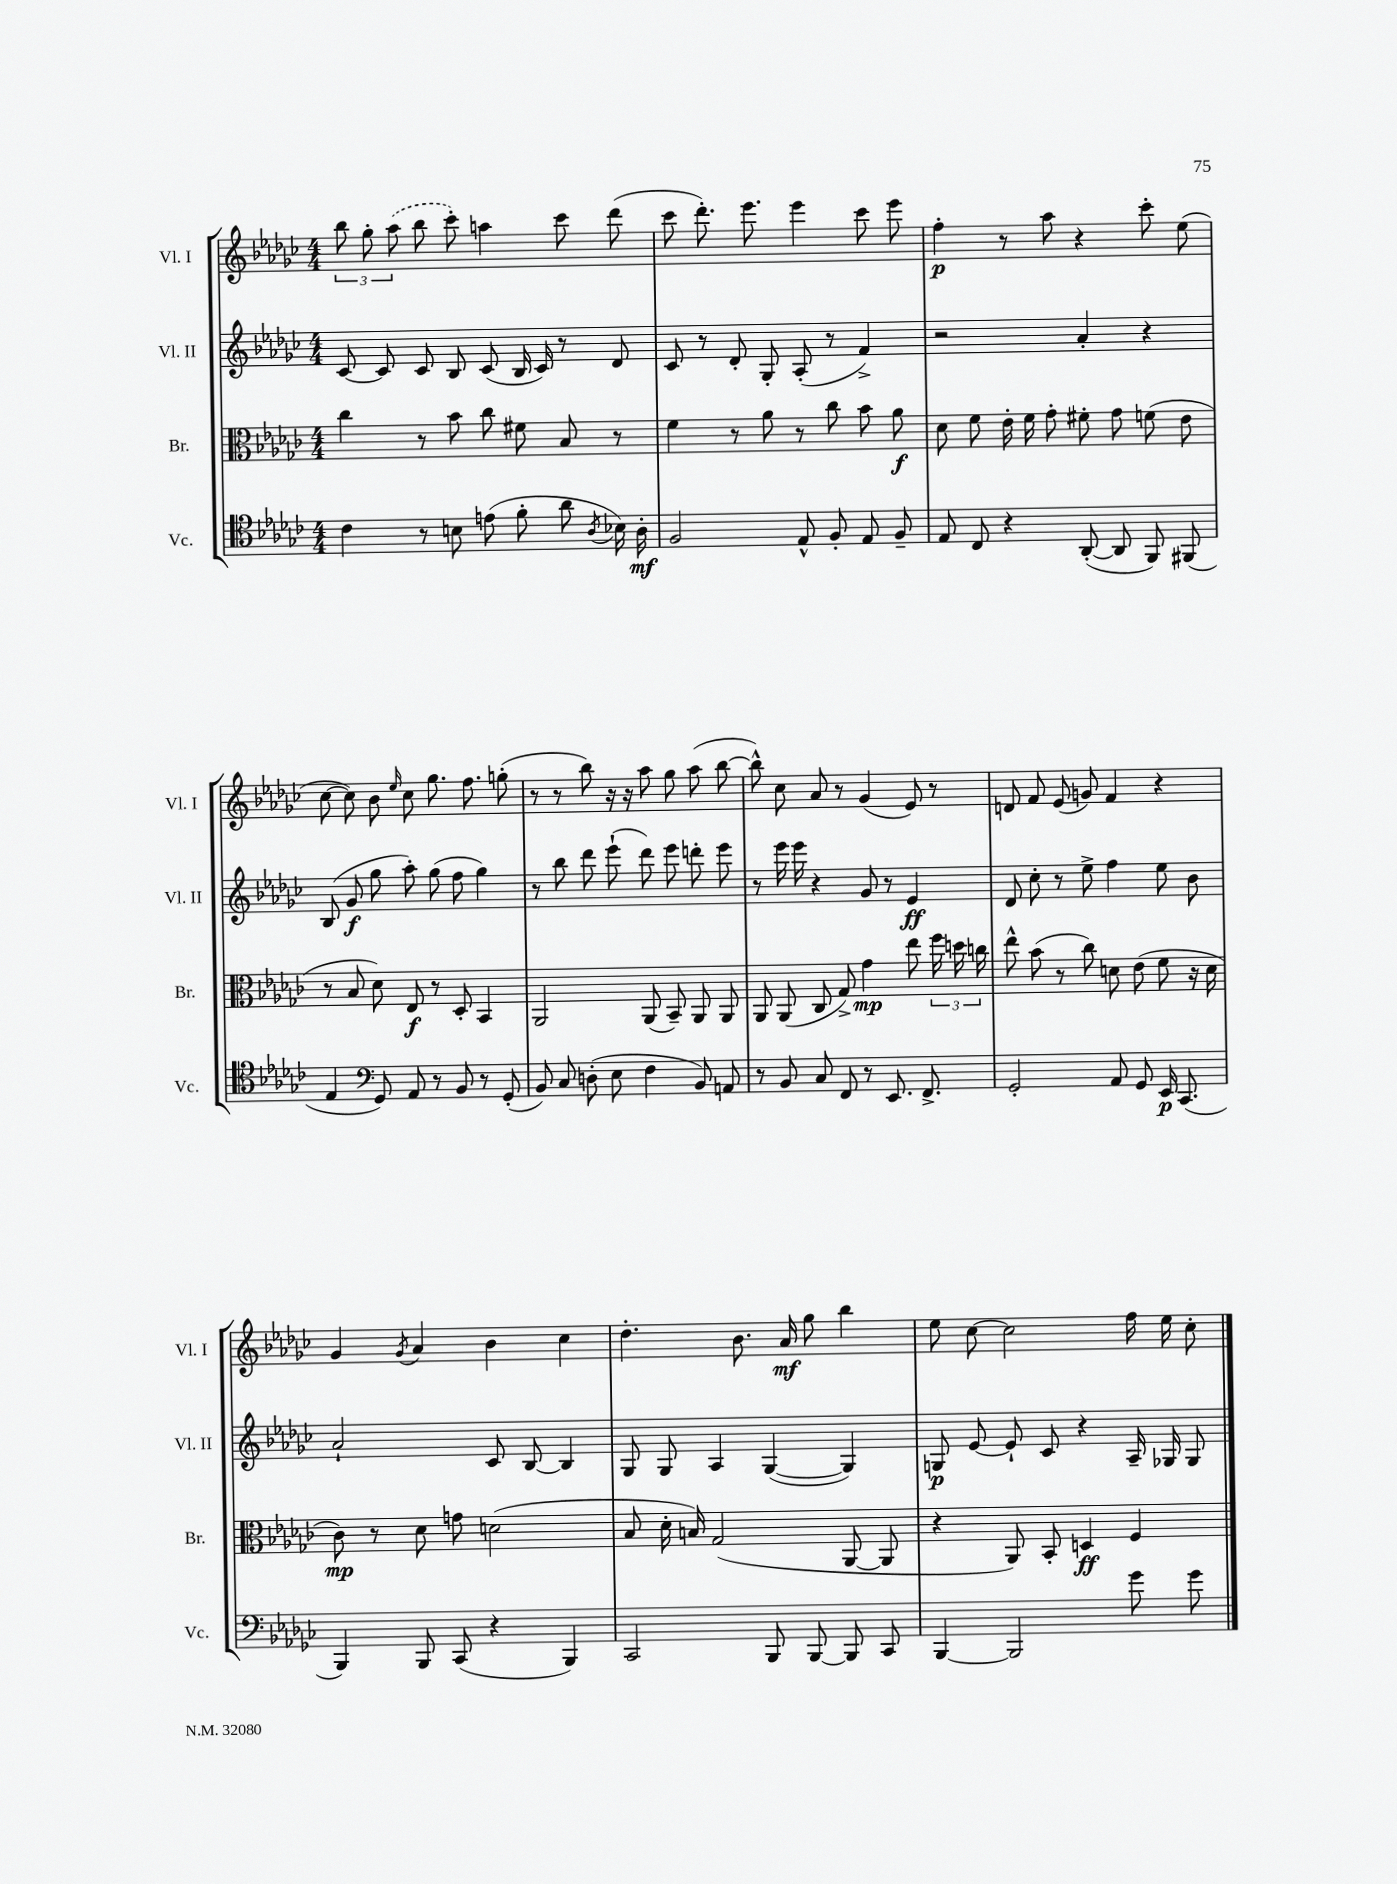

**kern	**dynam	**kern	**dynam	**kern	**dynam	**kern	**dynam
*part4	*part4	*part3	*part3	*part2	*part2	*part1	*part1
*staff4	*staff4	*staff3	*staff3	*staff2	*staff2	*staff1	*staff1
*I"Vc.	*	*I"Br.	*	*I"Vl. II	*	*I"Vl. I	*
*I'Vc.	*	*I'Br.	*	*I'Vl. II	*	*I'Vl. I	*
*clefC4	*	*clefC3	*	*clefG2	*	*clefG2	*
*k[b-e-a-d-g-c-]	*	*k[b-e-a-d-g-c-]	*	*k[b-e-a-d-g-c-]	*	*k[b-e-a-d-g-c-]	*
*M4/4	*	*M4/4	*	*M4/4	*	*M4/4	*
=74	=74	=74	=74	=74	=74	=74	=74
4c-\	.	4cc-\	.	[8c-/	.	12bb-\	.
.	.	.	.	.	.	12gg-'\	.
.	.	.	.	8c-/]	.	.	.
.	.	.	.	.	.	(12aa-\	.
8r	.	8r	.	8c-/	.	8bb-\	.
8Bn\	.	8b-\	.	8B-/	.	8ccc-'\)	.
(8en\	.	8cc-\	.	(8c-/	.	4aan\	.
8f'\	.	8f#X\	.	16B-/	.	.	.
.	.	.	.	16c-/)	.	.	.
8a-\	.	8B-/	.	8r	.	8ccc-\	.
8qA-/	.	.	.	.	.	.	.
16B-X\)	.	8r	.	8d-/	.	(8ddd-\	.
16A-'\	mf	.	.	.	.	.	.
=75	=75	=75	=75	=75	=75	=75	=75
2F/	.	4f\	.	8c-/	.	8ccc-\	.
.	.	.	.	8r	.	8.ddd-'\)	.
.	.	8r	.	8d-'/	.	.	.
.	.	.	.	.	.	8.eee-\	.
.	.	8a-\	.	8G-'/	.	.	.
8E-^^/	.	8r	.	(8A-'/	.	4eee-\	.
8F'/	.	8cc-\	.	8r	.	.	.
8E-/	.	8b-\	.	4f^/)	.	8ccc-\	.
8F~/	.	8a-\	f	.	.	8eee-\	.
=76	=76	=76	=76	=76	=76	=76	=76
8E-/	.	8d-\	.	2r	.	4ff'\	p
8C-/	.	8f\	.	.	.	.	.
4r	.	16e-'\	.	.	.	8r	.
.	.	16f\	.	.	.	.	.
.	.	8g-'\	.	.	.	8aa-\	.
([8AA-'/	.	8f#X'\	.	4a-'/	.	4r	.
8AA-/]	.	8g-\	.	.	.	.	.
8FF/)	.	(8fn\	.	4r	.	8ccc-'\	.
(8FF#X/	.	8e-\	.	.	.	(8ee-\	.
!!LO:LB:g=z
=77	=77	=77	=77	=77	=77	=77	=77
4E-/	.	8r	.	(8B-/	.	[8cc-\	.
.	.	8B-/	.	8g-/	f	8cc-\])	.
*clefF4	*	*	*	*	*	*	*
8GG-/)	.	8d-\)	.	8gg-\	.	8b-\	.
.	.	.	.	.	.	16qqee-/	.
8AA-/	.	8E-/	f	8aa-'\)	.	8cc-\	.
8r	.	8r	.	(8gg-\	.	8.gg-\	.
8BB-/	.	8D-'/	.	8ff\	.	.	.
.	.	.	.	.	.	8.ff\	.
8r	.	4BB-/	.	4gg-\)	.	.	.
(8GG-'/	.	.	.	.	.	(8ggn'\	.
=78	=78	=78	=78	=78	=78	=78	=78
8BB-/)	.	2AA-/	.	8r	.	8r	.
8C-/	.	.	.	8bb-\	.	8r	.
(8Dn'\	.	.	.	8ddd-\	.	8bb-\)	.
8E-\	.	.	.	(8eee-`\	.	16r	.
.	.	.	.	.	.	16r	.
4F\	.	(8AA-/	.	8ddd-\)	.	8aa-\	.
.	.	8BB-~/)	.	8eee-\	.	8gg-\	.
8BB-/)	.	8AA-/	.	8dddn'\	.	(8aa-\	.
8AAn/	.	8AA-/	.	8eee-\	.	[8bb-\	.
=79	=79	=79	=79	=79	=79	=79	=79
8r	.	8AA-/	.	8r	.	8bb-^^\])	.
8BB-/	.	(8AA-/	.	16eee-\	.	8cc-\	.
.	.	.	.	16eee-\	.	.	.
8C-/	.	8C-/	.	4r	.	8a-/	.
8FF/	.	8G-^/)	.	.	.	8r	.
8r	.	4g-\	mp	8g-/	.	(4g-/	.
8.EE-/	.	.	.	8r	.	.	.
.	.	8ee-\	.	4e-/	ff	8e-/)	.
8.FF^/	.	.	.	.	.	.	.
.	.	24ff\	.	.	.	8r	.
.	.	24ddn\	.	.	.	.	.
.	.	24ccn\	.	.	.	.	.
=80	=80	=80	=80	=80	=80	=80	=80
2GG-'/	.	8ee-^^\	.	8d-/	.	8dn/	.
.	.	(8b-\	.	8cc-'\	.	8f/	.
.	.	8r	.	8r	.	(8e-/	.
.	.	8cc-\)	.	8ee-^\	.	8gn/)	.
8AA-/	.	8dn\	.	4ff\	.	4f/	.
8GG-/	.	(8e-\	.	.	.	.	.
16EE-/	p	8f\	.	8ee-\	.	4r	.
(8.CC-/	.	.	.	.	.	.	.
.	.	16r	.	8b-\	.	.	.
.	.	16d\	.	.	.	.	.
!!LO:LB:g=z
=81	=81	=81	=81	=81	=81	=81	=81
4BBB-/)	.	8c-\)	mp	2a-`/	.	4g-/	.
.	.	8r	.	.	.	.	.
.	.	.	.	.	.	8qg-/	.
8BBB-/	.	8d-\	.	.	.	4a-/	.
(8CC-/	.	8gn\	.	.	.	.	.
4r	.	(2dn\	.	8c-/	.	4b-\	.
.	.	.	.	[8B-/	.	.	.
4BBB-/)	.	.	.	4B-/]	.	4cc-\	.
=82	=82	=82	=82	=82	=82	=82	=82
2CC-/	.	8B-/	.	8G-/	.	4.dd-'\	.
.	.	16d-'\	.	8G-/	.	.	.
.	.	16Bn/)	.	.	.	.	.
.	.	(2G-/	.	4A-/	.	.	.
.	.	.	.	.	.	8.b-\	.
8BBB-/	.	.	.	([4G-/	.	.	.
.	.	.	.	.	.	16a-/	mf
[8BBB-/	.	.	.	.	.	8gg-\	.
8BBB-/]	.	[8AA-/	.	4G-/])	.	4bb-\	.
8CC-/	.	8AA-/]	.	.	.	.	.
=83	=83	=83	=83	=83	=83	=83	=83
[4BBB-/	.	4r	.	8Gn/	p	8ee-\	.
.	.	.	.	[8e-/	.	[8cc-\	.
2BBB-/]	.	8AA-/)	.	8e-`/]	.	2cc-\]	.
.	.	8BB-'/	.	8c-/	.	.	.
.	.	4Dn/	ff	4r	.	.	.
8g-\	.	4F/	.	16A-~/	.	16ff\	.
.	.	.	.	16G-X/	.	16ee-\	.
8g-\	.	.	.	8G-/	.	8cc-'\	.
==	==	==	==	==	==	==	==
*-	*-	*-	*-	*-	*-	*-	*-
